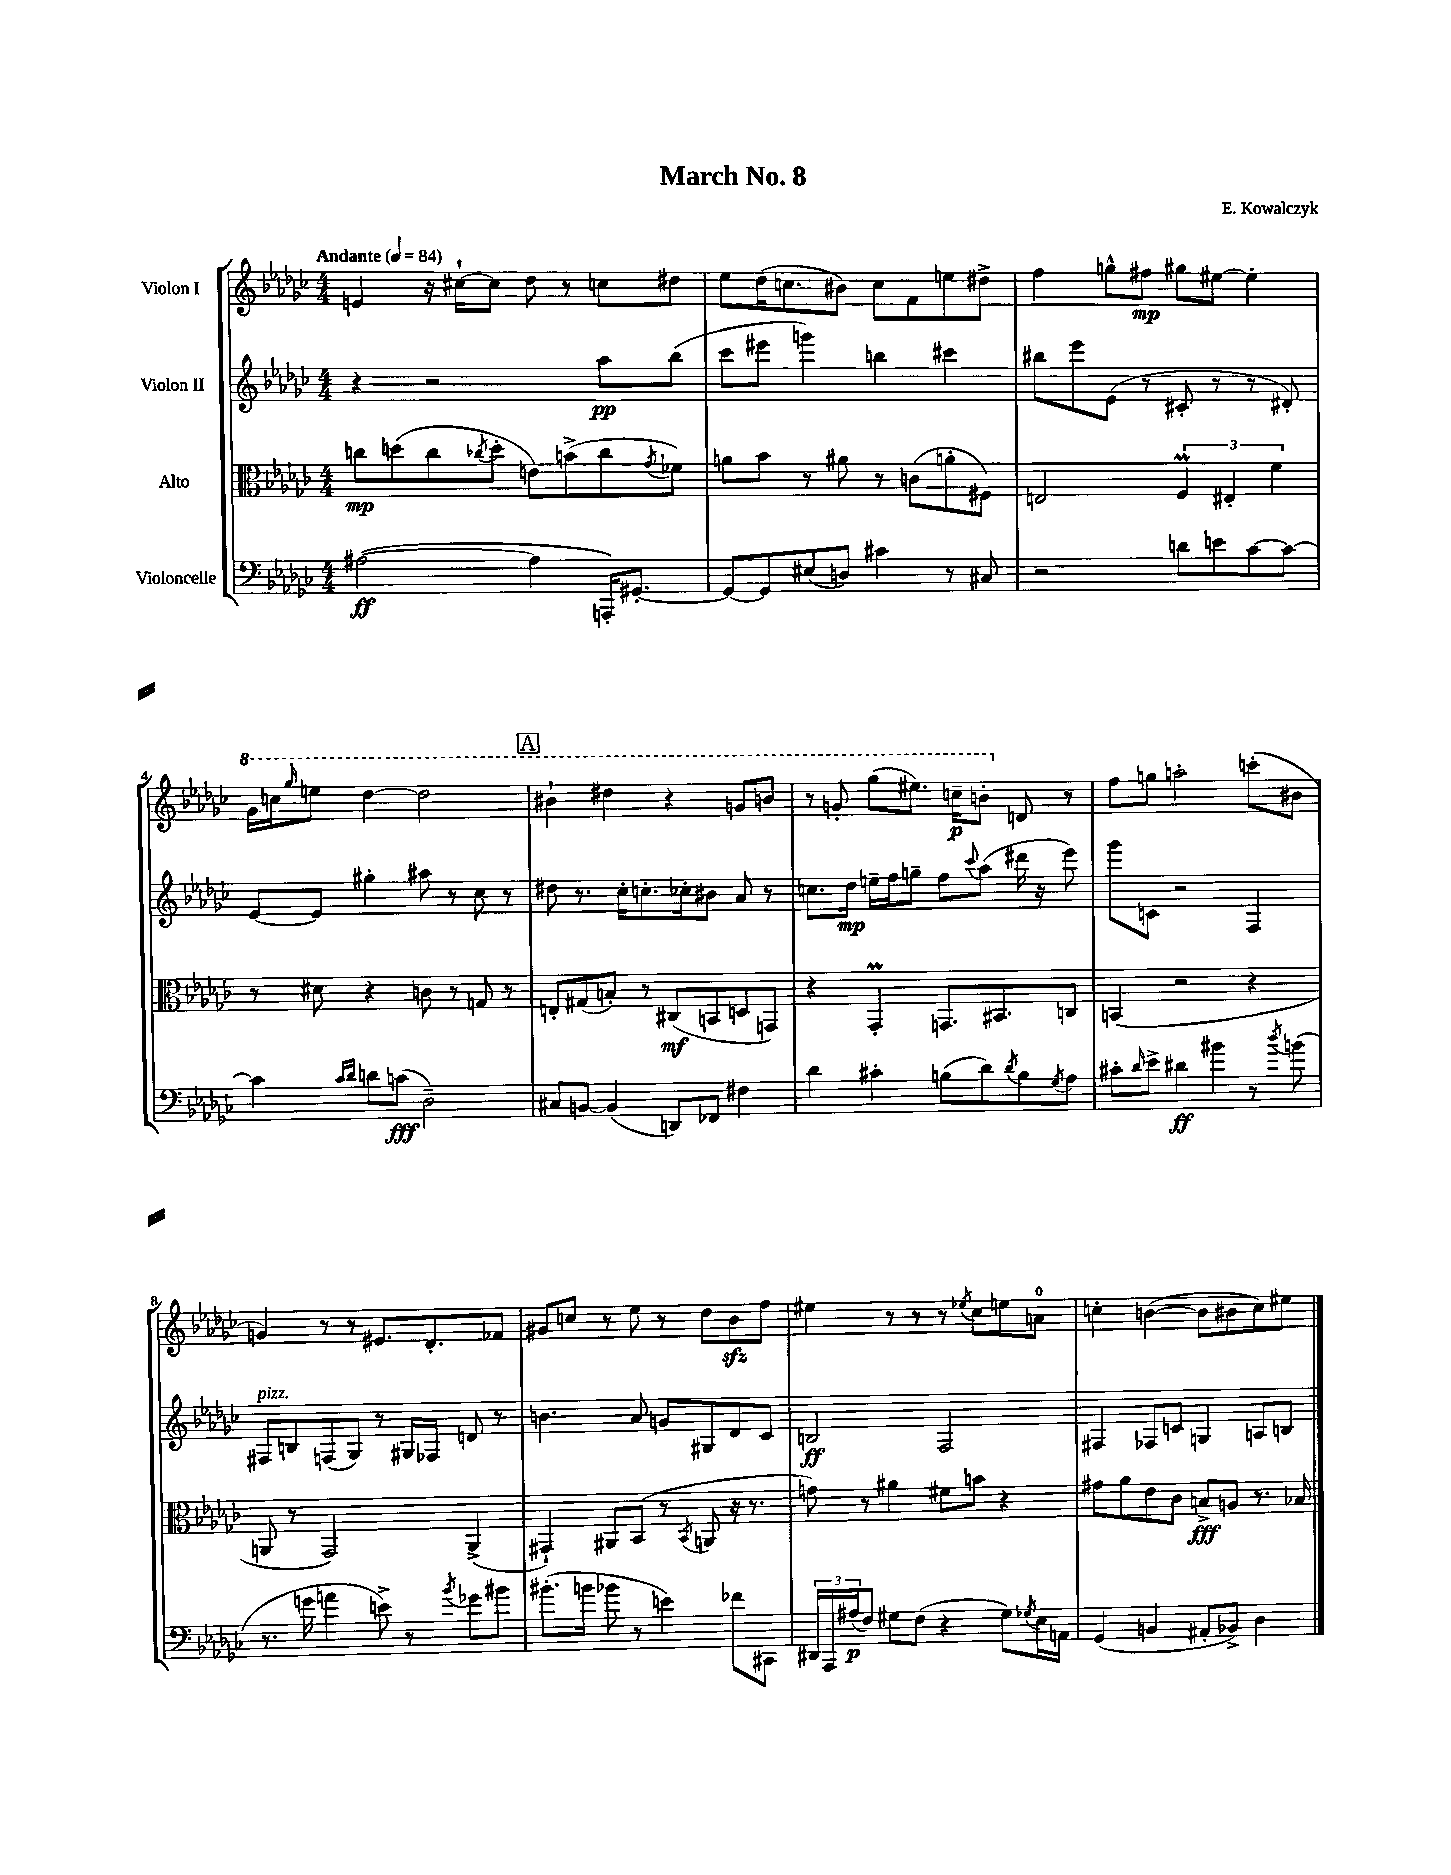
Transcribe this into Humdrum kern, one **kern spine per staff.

**kern	**dynam	**kern	**dynam	**kern	**dynam	**kern	**dynam
*part4	*part4	*part3	*part3	*part2	*part2	*part1	*part1
*staff4	*staff4	*staff3	*staff3	*staff2	*staff2	*staff1	*staff1
*I"Violoncelle	*	*I"Alto	*	*I"Violon II	*	*I"Violon I	*
*clefF4	*	*clefC3	*	*clefG2	*	*clefG2	*
*k[b-e-a-d-g-c-]	*	*k[b-e-a-d-g-c-]	*	*k[b-e-a-d-g-c-]	*	*k[b-e-a-d-g-c-]	*
*M4/4	*	*M4/4	*	*M4/4	*	*M4/4	*
*MM84	*	*MM84	*	*MM84	*	*MM84	*
=1	=1	=1	=1	=1	=1	=1	=1
!	!	!	!	!	!	!LO:TX:a:B:t=Andante	!
([2A#X\	ff	8ccn\L	mp	4r	.	4en/	.
.	.	(8ddn\	.	.	.	.	.
.	.	8cc\	.	2r	.	16r	.
.	.	.	.	.	.	[16cc#X`\KL	.
.	.	8qcc-X/	.	.	.	.	.
.	.	8dd'\J	.	.	.	8cc#\J]	.
4A#\]	.	8en\L)	.	.	.	8dd-\	.
.	.	(8bn^\	.	.	.	8r	.
16AAAn'/KL)	.	8cc-\	.	8aa-\L	pp	8ccn\L	.
[8.GG#X'/J	.	.	.	.	.	.	.
.	.	8qg-/	.	.	.	.	.
.	.	8f-X\J)	.	(8bb-\J	.	8dd#X\J	.
=2	=2	=2	=2	=2	=2	=2	=2
8GG#/L_	.	8an\L	.	8ccc-\L	.	8ee-\L	.
8GG#/]	.	8b-\J	.	8eee#X\J	.	(16dd-\K	.
.	.	.	.	.	.	8.ccn\	.
(8E#X/	.	8r	.	4gggn\)	.	.	.
8Dn/J)	.	8a#X\	.	.	.	8b#X\J)	.
4c#X\	.	8r	.	4bbn\	.	8cc\L	.
.	.	(8cn\L	.	.	.	8f\	.
8r	.	8an'\	.	4ccc#X\	.	8een\	.
8C#X/	.	8F#X\J)	.	.	.	8dd#X^\J	.
=3	=3	=3	=3	=3	=3	=3	=3
2r	.	2En/	.	8bb#X\L	.	4ff\	.
.	.	.	.	8eee-\	.	.	.
.	.	.	.	(8e-\J	.	8ggn^^\L	.
.	.	.	.	8r	.	8ff#X\J	mp
8dn\L	.	6Fm/	.	8c#X'/	.	8gg#X\L	.
8en\	.	.	.	8r	.	[8ee#X\J	.
.	.	6E#X'/	.	.	.	.	.
[8c-\	.	.	.	8r	.	4ee#'\]	.
.	.	6f\	.	.	.	.	.
8c-\J_	.	.	.	8d#X'/)	.	.	.
!!LO:LB:g=z
=4	=4	=4	=4	=4	=4	=4	=4
*	*	*	*	*	*	*8va	*
4c-\]	.	8r	.	[8e-/L	.	16gg-\LL	.
.	.	.	.	.	.	16cccn\J	.
.	.	.	.	.	.	16qqggg-/	.
.	.	8d#X\	.	8e-/J]	.	8eeen\J	.
16qqc-/LL	.	.	.	.	.	.	.
16qqd-/JJ	.	.	.	.	.	.	.
8dn\L	.	4r	.	4gg#X'\	.	[4ddd-\	.
(8cn\J	fff	.	.	.	.	.	.
2D-~\)	.	8cn\	.	8aa#X\	.	2ddd-\]	.
.	.	8r	.	8r	.	.	.
.	.	8Gn/	.	8cc-\	.	.	.
.	.	8r	.	8r	.	.	.
!!LO:REH:place=s1:t=A
=5	=5	=5	=5	=5	=5	=5	=5
8C#X/L	.	8En'/L	.	8dd#X\	.	4bb#X`\	.
[8BBn/J	.	(8G#X/	.	8.r	.	.	.
(4BB/]	.	8Bn'/J)	.	.	.	4ddd#X\	.
.	.	.	.	16cc-'\KL	.	.	.
.	.	8r	.	8.ccn'\	.	.	.
8DDn/L)	.	(8C#X/L	mf	.	.	4r	.
.	.	.	.	16cc-X'\k	.	.	.
8FF-X/J	.	8BBn/	.	8b#X\J	.	.	.
4F#X\	.	8Dn/	.	8a-/	.	8ggn/L	.
.	.	8GGn/J)	.	8r	.	8bbn/J	.
=6	=6	=6	=6	=6	=6	=6	=6
4d-\	.	4r	.	8.ccn\L	.	8r	.
.	.	.	.	.	.	8ggn'/	.
.	.	.	.	16dd-\Jk	mp	.	.
4c#X'\	.	4GG-M'/	.	16een~\LL	.	(8ggg-\L	.
.	.	.	.	16ff\J	.	.	.
.	.	.	.	8ggn~\J	.	8.eee#X\J)	.
(8Bn\L	.	8.GGn/L	.	8ff\L	.	.	.
.	.	.	.	.	.	16cccn~\KL	p
.	.	.	.	8qqccc-/	.	.	.
8d-\)	.	.	.	(8aa-\J	.	8bbn'\J	.
.	.	8.BB#X/	.	.	.	.	.
8qd-/	.	.	.	.	.	.	.
*	*	*	*	*	*	*X8va	*
8B\	.	.	.	16ddd#X\	.	8dn/	.
.	.	.	.	16r	.	.	.
8qG-/	.	.	.	.	.	.	.
8A-\J	.	8Cn/J	.	8eee-\)	.	8r	.
=7	=7	=7	=7	=7	=7	=7	=7
8c#X'\L	.	(4BBn/	.	8ggg-\L	.	8ff\L	.
16qqd-/	.	.	.	.	.	.	.
8e-^\J	.	.	.	8cn\J	.	8ggn\J	.
4d#X\	ff	2r	.	2r	.	2aan'\	.
4b#X\	.	.	.	.	.	.	.
8r	.	4r	.	4F/	.	(8cccn'\L	.
8qdd-/	.	.	.	.	.	.	.
(8bn\	.	.	.	.	.	8b#X\J	.
!!LO:LB:g=z
=8	=8	=8	=8	=8	=8	=8	=8
!	!	!	!	!LO:TX:a:i:t=pizz.	!	!	!
8.r	.	8AAn/	.	8F#X/L	.	4gn/)	.
.	.	8r	.	8Bn/	.	.	.
16gn\	.	.	.	.	.	.	.
4an\	.	2GG-/)	.	(8Fn/	.	8r	.
.	.	.	.	8G-/J)	.	8r	.
8en^\)	.	.	.	8r	.	8.e#X/L	.
8r	.	.	.	16G#X/LL	.	.	.
.	.	.	.	16F-X/JJ	.	8.d-'/	.
8qb-/	.	.	.	.	.	.	.
8g-X\L	.	(4AA^/	.	8dn/	.	.	.
8b#X\J	.	.	.	8r	.	8f-X/J	.
=9	=9	=9	=9	=9	=9	=9	=9
(8.b#X'\L	.	4GG#X`/)	.	4.bn\	.	8g#X/L	.
.	.	.	.	.	.	8ccn/J	.
16bn\Jk	.	.	.	.	.	.	.
8b-X\	.	8AA#X/L	.	.	.	8r	.
8r	.	(8BB-/J	.	8a-/	.	8ee-\	.
4en\)	.	8r	.	8gn/L	.	8r	.
.	.	8qBB-/	.	.	.	.	.
.	.	8AAn/	.	8G#X/	.	8dd-\L	.
8f-X\L	.	16r	.	8d-/	.	8b-zz\	.
.	.	8.r	.	.	.	.	.
8CC#X\J	.	.	.	8c-/J	.	8ff\J	.
=10	=10	=10	=10	=10	=10	=10	=10
24DD#X/LL	.	8gn\)	.	2Bn/	ff	4ee#X\	.
24AAA-/	.	.	.	.	.	.	.
(24A#X/J	p	.	.	.	.	.	.
8F/J)	.	8r	.	.	.	.	.
8G#X\L	.	4a#X\	.	.	.	8r	.
(8F\J	.	.	.	.	.	8r	.
4r	.	8f#X\L	.	2F/	.	8r	.
.	.	.	.	.	.	8qee-X/	.
.	.	8bn\J	.	.	.	8cc-\L	.
8G#\L)	.	4r	.	.	.	8een\	.
8qG-X/	.	.	.	.	.	.	.
16E-\L	.	.	.	.	.	8an\J	.
16AAn\JJ	.	.	.	.	.	.	.
=11	=11	=11	=11	=11	=11	=11	=11
(4GG-/	.	8g#X\L	.	4F#X/	.	4ccn'\	.
.	.	8a-\	.	.	.	.	.
4BBn/	.	8e-\	.	8F-X/L	.	([4bn\	.
.	.	8c-\J	.	8cn/J	.	.	.
8AA#X'/L	.	8Bn^/L	fff	4Gn/	.	8b\L]	.
8BB-X^/J)	.	8An/J	.	.	.	8b#X\	.
4D-\	.	8.r	.	8An/L	.	8cc\)	.
.	.	.	.	8Bn/J	.	8ee#X\J	.
.	.	16B-X/	.	.	.	.	.
==	==	==	==	==	==	==	==
*-	*-	*-	*-	*-	*-	*-	*-
